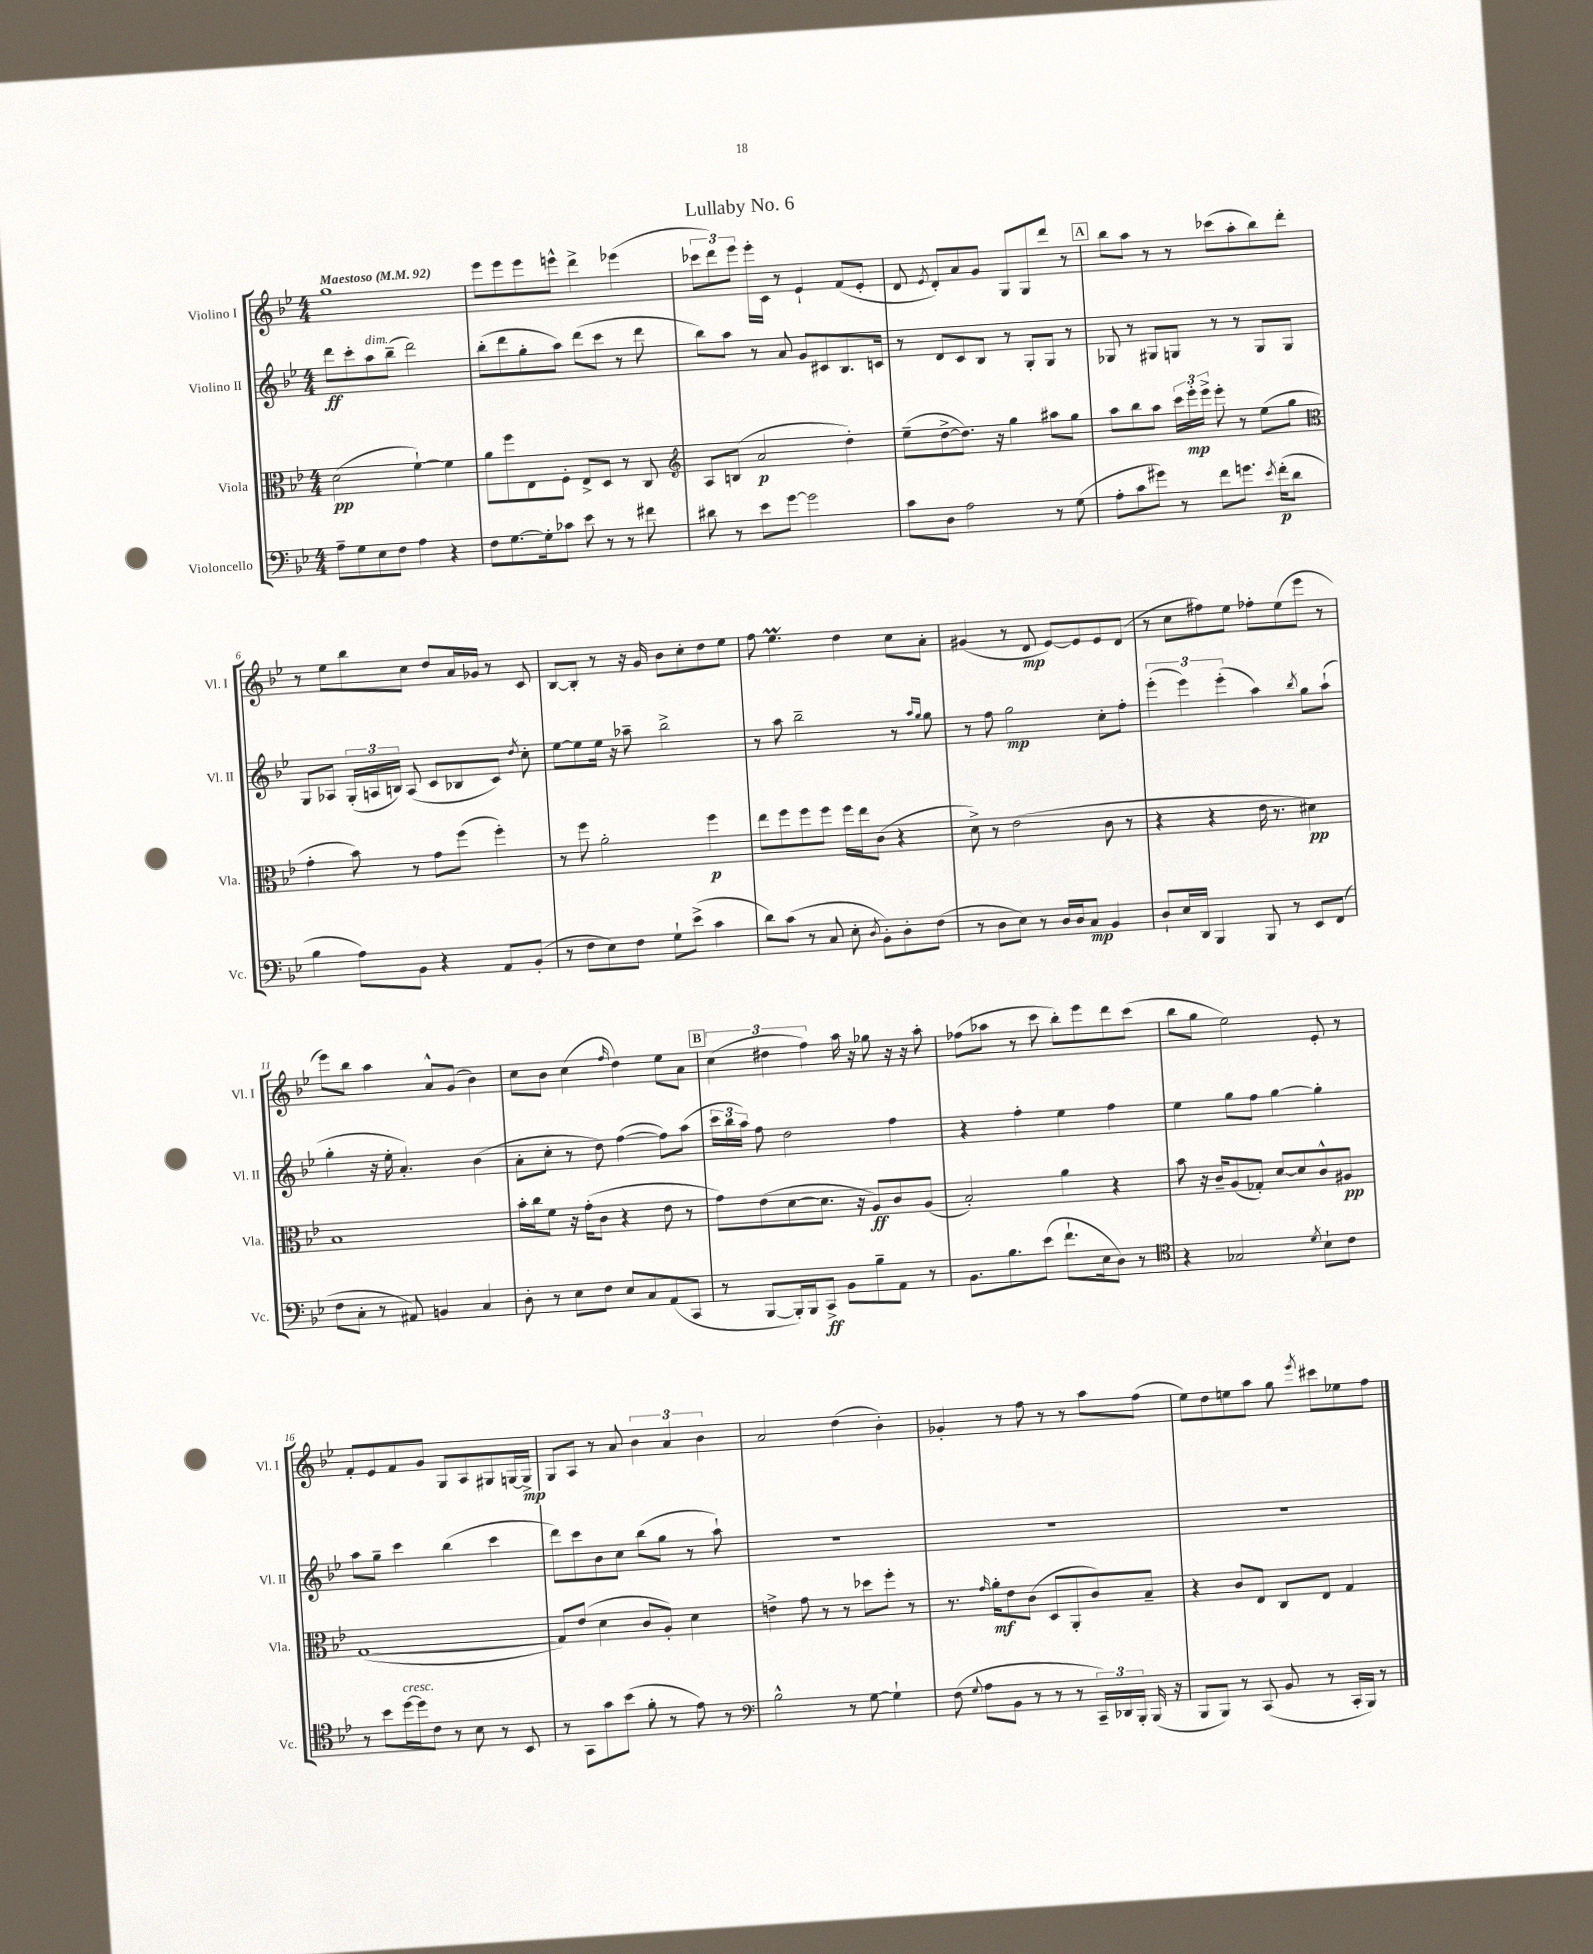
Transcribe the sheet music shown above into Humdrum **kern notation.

**kern	**kern	**kern	**kern
*staff4	*staff3	*staff2	*staff1
*clefF4	*clefC3	*clefG2	*clefG2
*k[b-e-]	*k[b-e-]	*k[b-e-]	*k[b-e-]
*M4/4	*M4/4	*M4/4	*M4/4
*MM92	*MM92	*MM92	*MM92
8A~	(2d	8ddd	1gg
8G	.	8ccc'	.
8E-	.	8aa	.
8F	.	(8bb-~	.
4A	[4f`)	2ddd)	.
4r	4f]	.	.
=	=	=	=
8F	8a	(8bb-'	8eee-
[8.G	8ff	8ddd	8eee-
.	8E-	8gg'	8eee-
16G']	.	.	.
8c-	8F'	8aa)	8eee^^
8e-	8E-^	(8ddd	4ddd^
8r	8D	8ccc	.
8r	8r	8r	(4eee-
8f#	8C	8ddd	.
=	=	=	=
*	*clefG2	*	*
8d#	8A	8bb-)	12ccc-
.	.	.	12ddd)
8r	(8B	8aa	.
.	.	.	12eee-
8e-	2a	8r	16eee-'
.	.	.	16c
[8g	.	8a	8r
2g]	.	8g	4e-`
.	.	8c#	.
.	4dd')	8.B-	(8f
.	.	.	8e-'
.	.	16c	.
=	=	=	=
8c	(8ee-~	8r	8d
.	.	.	8qe-
8D	[8dd^	8d	8d')
2A	8.dd])	8c	8a
.	.	8B-	8g
.	16r	.	.
.	4gg	8r	8G
.	.	8G'	8G
8r	8aa#	8G	8ddd
(8G	8gg	8r	8r
=	=	=	=
8A'	8aa	8G-	8bb-
8c	8bb-	8r	8aa
8g#)	8aa	8G#	8r
8r	24ccc	8G	8r
.	24eee-'	.	.
.	24eee-^	.	.
8f	8eee-'	8r	(8ccc-
8.g	8r	8r	8aa'
.	(8ee-	8G	8bb-)
8qe-	.	.	.
(16f'	.	.	.
8d	8gg	8G	8ddd'
=	=	=	=
*	*clefC3	*	*
4B-	4g'	8G	8r
.	.	8A-	8ee-
8A)	8b-)	(24G'	8bb-
.	.	24A	.
.	.	24B)	.
8BB-	8r	(8A	8cc
4r	8g	8c	8dd
.	(8ff	8B-	16a
.	.	.	16g-
8AA	4ff')	8c)	8r
.	.	8qdd	.
(8BB-'	.	8cc'	8c
=	=	=	=
8r	8r	[8ee-	[8B-
8F	8ff	8ee-]	8B-']
8E-)	2a'	16ee-	8r
.	.	16r	.
8F	.	8aa-~	16r
.	.	.	16g
8G`	.	2bb-^	8b-
(8e-^	.	.	8cc'
4c	4ff	.	8dd
.	.	.	8ee-
=	=	=	=
8d)	8ee-	8r	8ff
(8c	8ff	8aa	4.ee-
8r	8ff	2bb-~	.
8C	8ff	.	.
8E-'	16ff	.	4dd
.	16ee-	.	.
8qD	.	.	.
8BB-')	(8c	.	.
8D'	4r	8r	8cc
.	.	16qqaa	.
.	.	16qqgg	.
(8F	.	8gg	8a'
=	=	=	=
8r	8d^)	8r	(4g#
8D	8r	8ff	.
8E-)	(2e-	2gg	8r
8r	.	.	8d
16D	.	.	[8e-)
16D	.	.	.
8C	.	.	8e-]
4BB-	8c	8cc'	8e-
.	8r	8ff'	(8d
=	=	=	=
8D`	4r	(6eee-'	8r
16E-	.	.	8cc
.	.	6eee-)	.
16DD	.	.	.
4BBB-	4r	.	8ff#)
.	.	(6eee-'	.
.	.	.	8ee-
8BBB-	16e-	4aa)	8ff-'
.	8.r	.	.
8r	.	.	(8ee-
.	.	8qbb-	.
8EE-	4d#)	8gg	8eee-
(8FF	.	(8aa`	8r
=	=	=	=
8F	1B-	4gg'	8eee-)
8C'	.	.	8bb-
8r	.	16r	4aa
.	.	16ee-'	.
8AA#)	.	4.a')	.
4BB	.	.	8a^^
.	.	.	(8g
4C	.	(4b-	4b-)
=	=	=	=
8D'	16b-'	8a'	8cc
.	16cc	.	.
8r	8f	8cc'	8b-
8E-	16r	8r	(4cc
.	(16g'	.	.
8F	8c	8dd)	.
.	.	.	16qqff
8E-	4r	([4ff	4dd)
8C	.	.	.
(8AA	8e-	8ff])	8ee-
8CC	8r	(8aa	8a
=	=	=	=
8r	8g)	24ccc	(6cc
.	.	24bb-	.
.	.	24aa)	.
[8BBB-	(8e-	8ff	.
.	.	.	6dd#
16BBB-'])	[8d	2dd	.
16BBB-	.	.	.
.	.	.	6ff)
8CC^	8.d]	.	.
8BB-	.	.	16aa
.	16r	.	16r
8B-~	8A)	.	8gg-
8AA	8c	4ff	16r
.	.	.	16r
8r	(8A	.	8aa'
=	=	=	=
8.BB-	2B-')	4r	(8ff-
.	.	.	8aa-
8.B-	.	.	.
.	.	4ff'	8r
(8e-	.	.	8ccc
8.f`	4a	4ee-	8bb-')
.	.	.	8eee-
16E-	.	.	.
8D)	4r	4ff	8ddd
8r	.	.	(8ccc
=	=	=	=
*clefC4	*	*	*
4r	8b-	4ee-	8bb-
.	16r	.	8gg
.	16c~	.	.
2G-	(8A	8gg	2ee-)
.	8G-')	8ff	.
.	[8d	[4gg	.
.	8d]	.	.
8qd	.	.	.
8B-`	8c^^	4gg']	8e-'
8c	8A#	.	8r
=	=	=	=
8r	([1G	8aa	8f'
8b-	.	8gg~	8e-
[16dd	.	4ccc	8f
16dd]	.	.	.
8c	.	.	8g
8r	.	(4bb-	8G
8B-	.	.	8A
8r	.	4ccc	8G#
8BB-	.	.	[16G
.	.	.	16G^]
=	=	=	=
8r	8G])	8ddd)	8G
8GG	(8e-	8ccc	8A
8g	4d	8b-	8r
(8b-	.	8cc	8a
8f'	8c	(8bb-	6b-
8r	8A')	8gg	.
.	.	.	6a
8e-)	4d	8r	.
.	.	.	6b-
8r	.	8aa`)	.
=	=	=	=
*clefF4	*	*	*
2B-^^	4e^	1r	2a
.	8g	.	.
.	8r	.	.
8r	8r	.	(4dd
[8G	8dd-	.	.
4G`]	8ff'	.	4b-')
.	8r	.	.
=	=	=	=
(8F	8.r	1r	4g-'
8qqG	.	.	.
8A	.	.	.
.	16qqg	.	.
.	16a'	.	.
8BB-	8e-	.	8r
8r	(8c	.	8ff
8r	8D	.	8r
8r	8AA'	.	8r
24CC~)	8c)	.	8aa
24DD-	.	.	.
24BBB-'	.	.	.
(16BBB-	8B-~	.	(8ff
16r	.	.	.
=	=	=	=
8BBB-	4r	1r	8ee-)
8BBB-)	.	.	8dd
8r	8c	.	8ee
(8CC	8E-	.	8aa
8BB-	8C	.	8gg
.	.	.	8qeee-
8r	8E-	.	8ccc#
16CC'	4G	.	8ee-
16BBB-)	.	.	.
8r	.	.	8ff
==	==	==	==
*-	*-	*-	*-
